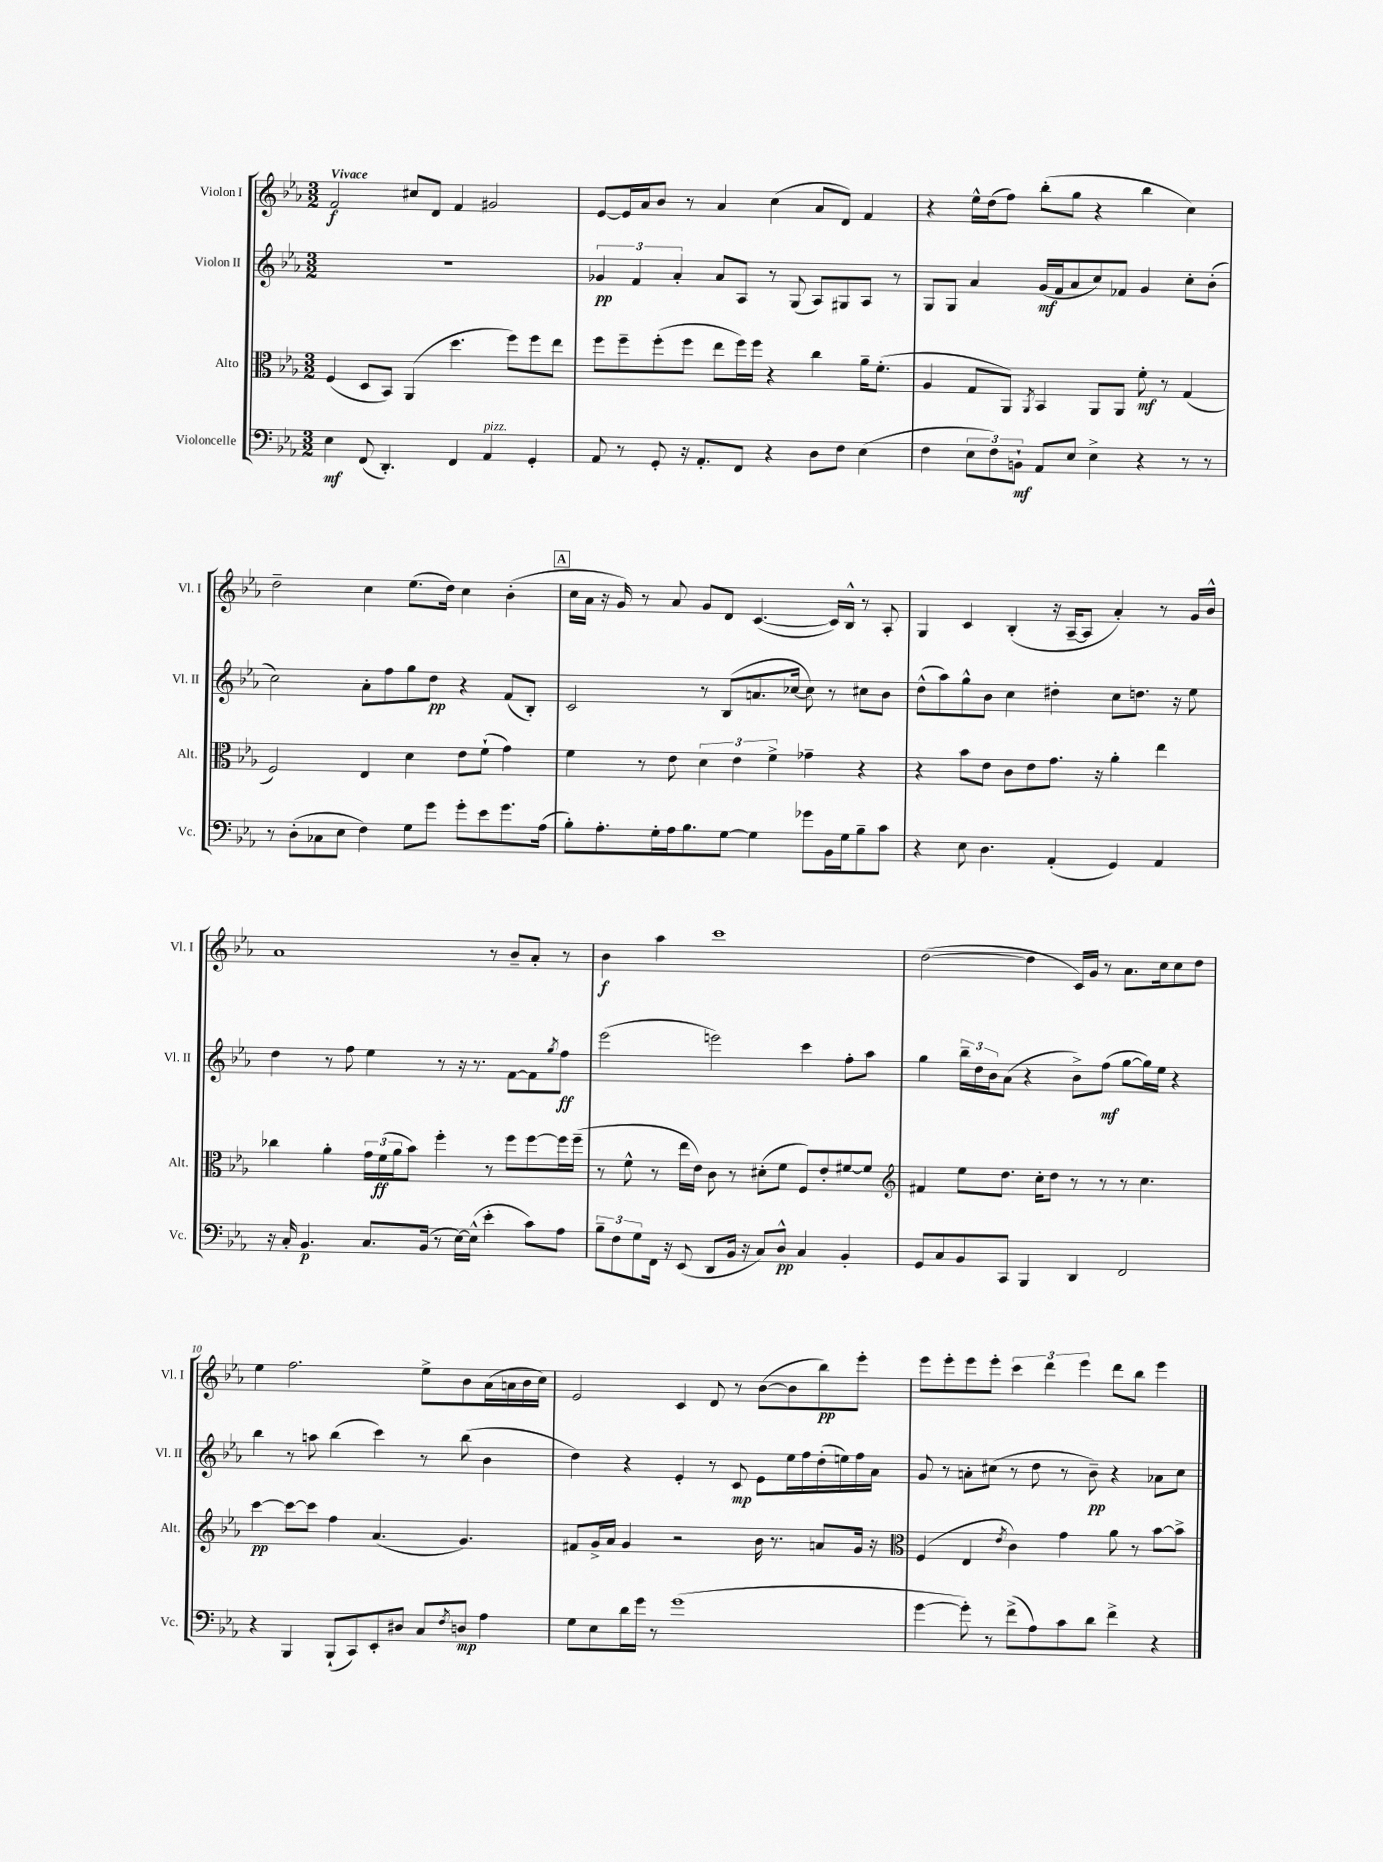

**kern	**dynam	**kern	**dynam	**kern	**dynam	**kern	**dynam
*part4	*part4	*part3	*part3	*part2	*part2	*part1	*part1
*staff4	*staff4	*staff3	*staff3	*staff2	*staff2	*staff1	*staff1
*I"Violoncelle	*	*I"Alto	*	*I"Violon II	*	*I"Violon I	*
*I'Vc.	*	*I'Alt.	*	*I'Vl. II	*	*I'Vl. I	*
*clefF4	*	*clefC3	*	*clefG2	*	*clefG2	*
*k[b-e-a-]	*	*k[b-e-a-]	*	*k[b-e-a-]	*	*k[b-e-a-]	*
*M3/2	*	*M3/2	*	*M3/2	*	*M3/2	*
=1	=1	=1	=1	=1	=1	=1	=1
!	!	!	!	!	!	!LO:TX:a:B:t=Vivace	!
4E-\	mf	(4F/	.	1.r	.	2f/	f
(8FF/	.	8D/L	.	.	.	.	.
4.DD'/)	.	8BB-/J)	.	.	.	.	.
.	.	(4AA-/	.	.	.	8cc#X/L	.
.	.	.	.	.	.	8d/J	.
4FF/	.	4.dd\	.	.	.	4f/	.
!LO:TX:a:i:t=pizz.	!	!	!	!	!	!	!
4AA-/	.	.	.	.	.	2g#X/	.
.	.	8ff\L)	.	.	.	.	.
4GG'/	.	8ff\	.	.	.	.	.
.	.	8ee-\J	.	.	.	.	.
=2	=2	=2	=2	=2	=2	=2	=2
8AA-/	.	8ff\L	.	6g-X/	pp	[8e-/L	.
8r	.	8ff~\	.	.	.	16e-/L]	.
.	.	.	.	6f/	.	.	.
.	.	.	.	.	.	16a-/J	.
8GG'/	.	(8ff'\	.	.	.	8b-/J	.
.	.	.	.	6a-'/	.	.	.
16r	.	8ff\J	.	.	.	8r	.
8.AA-'/L	.	.	.	.	.	.	.
.	.	8ee-\L	.	8a-/L	.	4a-/	.
8FF/J	.	16ff\L)	.	8A-/J	.	.	.
.	.	16ff\JJ	.	.	.	.	.
4r	.	4r	.	8r	.	(4cc\	.
.	.	.	.	(8G/	.	.	.
8D\L	.	4cc\	.	8A-/L)	.	8a-/L	.
8F\J	.	.	.	8G#X/	.	8d/J)	.
(4E-\	.	16a-~\KL	.	8A-/J	.	4f/	.
.	.	(8.f'\J	.	.	.	.	.
.	.	.	.	8r	.	.	.
=3	=3	=3	=3	=3	=3	=3	=3
4F\	.	4A-/	.	8G/L	.	4r	.
.	.	.	.	8G/J	.	.	.
12E-\L	.	8G/L	.	4a-/	.	16ee-^^\LL	.
.	.	.	.	.	.	(16dd\J	.
12F\)	.	.	.	.	.	.	.
.	.	8AA-/J)	.	.	.	8ff\J)	.
12BBn`\J	mf	.	.	.	.	.	.
.	.	8qAA-/	.	.	.	.	.
8AA-/L	.	4BB-/	.	(16g/LL	mf	(8bb-'\L	.
.	.	.	.	16f/J	.	.	.
8E-/J	.	.	.	8a-/	.	8gg\J	.
4E-^\	.	8AA-/L	.	8cc/)	.	4r	.
.	.	8AA-/J	.	8f-X/J	.	.	.
4r	.	8f'\	mf	4g/	.	4bb-\	.
.	.	8r	.	.	.	.	.
8r	.	(4G/	.	8cc'\L	.	4cc\)	.
8r	.	.	.	(8b-'\J	.	.	.
!!LO:LB:g=z
=4	=4	=4	=4	=4	=4	=4	=4
8r	.	2F/)	.	2cc\)	.	2dd~\	.
(8D'\L	.	.	.	.	.	.	.
8C-X\	.	.	.	.	.	.	.
8E-\J	.	.	.	.	.	.	.
4F\)	.	4E-/	.	8a-'\L	.	4cc\	.
.	.	.	.	8ff\	.	.	.
8G\L	.	4d\	.	8gg\	.	(8.ee-\L	.
8g\J	.	.	.	8dd\J	pp	.	.
.	.	.	.	.	.	16dd\Jk)	.
8g'\L	.	8e-\L	.	4r	.	4cc\	.
8e-\	.	(8f`\J	.	.	.	.	.
8.g\	.	4g\)	.	(8f/L	.	(4b-'\	.
.	.	.	.	8B-'/J)	.	.	.
(16A-\Jk	.	.	.	.	.	.	.
!!LO:REH:place=s1:t=A
=5	=5	=5	=5	=5	=5	=5	=5
8B-'\L)	.	4f\	.	2c/	.	16cc\LL	.
.	.	.	.	.	.	16a-\JJ	.
8.A-'\	.	.	.	.	.	16r	.
.	.	.	.	.	.	16g/)	.
.	.	8r	.	.	.	8r	.
16G'\L	.	.	.	.	.	.	.
16A-\J	.	8e-\	.	.	.	8a-/	.
8.B-\	.	.	.	.	.	.	.
.	.	6d\	.	8r	.	8g/L	.
[8G\J	.	.	.	(8B-/L	.	8d/J	.
.	.	6e-\	.	.	.	.	.
4G\]	.	.	.	8.an/	.	([4.c/	.
.	.	6f^\	.	.	.	.	.
.	.	.	.	[16cc-X/Jk	.	.	.
8g-X\L	.	4g-X~\	.	8cc-\])	.	.	.
16BB-\L	.	.	.	8r	.	16c/LL])	.
16G\J	.	.	.	.	.	16B-^^/JJ	.
8B-~\	.	4r	.	8cc#X\L	.	8r	.
8c\J	.	.	.	8b-\J	.	8A-'/	.
=6	=6	=6	=6	=6	=6	=6	=6
4r	.	4r	.	(8dd^^\L	.	4G/	.
.	.	.	.	8aa-\)	.	.	.
8E-\	.	8b-\L	.	8gg^^\	.	4c/	.
4.D\	.	8e-\J	.	8b-\J	.	.	.
.	.	8c\L	.	4cc\	.	(4B-'/	.
.	.	8e-\	.	.	.	.	.
(4AA-'/	.	8.g\J	.	4dd#X'\	.	16r	.
.	.	.	.	.	.	[16A-~/KL	.
.	.	.	.	.	.	8A-/J]	.
.	.	16r	.	.	.	.	.
4GG/)	.	4a-'\	.	8cc\L	.	4a-'/)	.
.	.	.	.	8.ddn\J	.	.	.
4AA-/	.	4ee-\	.	.	.	8r	.
.	.	.	.	16r	.	.	.
.	.	.	.	8ee-\	.	16g/LL	.
.	.	.	.	.	.	16b-^^/JJ	.
!!LO:LB:g=z
=7	=7	=7	=7	=7	=7	=7	=7
16r	.	4cc-X\	.	4dd\	.	1a-	.
16C'/	.	.	.	.	.	.	.
4.BB-/	p	.	.	.	.	.	.
.	.	4a-'\	.	8r	.	.	.
.	.	.	.	8ff\	.	.	.
8.C/L	.	24g\LL	.	4ee-\	.	.	.
.	.	(24f\	ff	.	.	.	.
.	.	24a-\J	.	.	.	.	.
.	.	8b-\J)	.	.	.	.	.
(16BB-/Jk	.	.	.	.	.	.	.
8r	.	4ff'\	.	8r	.	.	.
[16E-\LL)	.	.	.	16r	.	.	.
(16E-^^\JJ]	.	.	.	8.r	.	.	.
4e-'\	.	8r	.	.	.	8r	.
.	.	8ff\L	.	[8f\L	.	8b-~/L	.
8c\L)	.	[8ff\	.	8f\]	.	8a-'/J	.
.	.	.	.	8qgg/	.	.	.
8A-\J	.	16ff\L]	.	8ff\J	ff	8r	.
.	.	(16ff~\JJ	.	.	.	.	.
=8	=8	=8	=8	=8	=8	=8	=8
12B-~\L	.	8r	.	(2eee-\	.	4b-\	f
12F\	.	.	.	.	.	.	.
.	.	8f^^\	.	.	.	.	.
12G\	.	.	.	.	.	.	.
16FF\Jk	.	8r	.	.	.	4aa-\	.
16r	.	.	.	.	.	.	.
(8EE-/	.	16ee-\LL	.	.	.	.	.
.	.	16e-\JJ)	.	.	.	.	.
8DD/L	.	8c\	.	2eeen\)	.	1ccc	.
16BB-/Jk	.	8r	.	.	.	.	.
16r	.	.	.	.	.	.	.
8C/L)	.	(8d#X'\L	.	.	.	.	.
8D^^/J	pp	8f\J	.	.	.	.	.
4C/	.	8F/L)	.	4ccc\	.	.	.
.	.	8e-'/	.	.	.	.	.
4BB-'/	.	[8f#X/	.	8ff'\L	.	.	.
.	.	8f#/J]	.	8aa-\J	.	.	.
=9	=9	=9	=9	=9	=9	=9	=9
*	*	*clefG2	*	*	*	*	*
8GG/L	.	4f#X/	.	4gg\	.	([2dd\	.
8C/	.	.	.	.	.	.	.
8BB-/	.	8ee-\L	.	24bb-~\LL	.	.	.
.	.	.	.	24dd\	.	.	.
.	.	.	.	24b-\J	.	.	.
8CC/J	.	8.dd\J	.	(8a-\J	.	.	.
4BBB-/	.	.	.	4r	.	4dd\]	.
.	.	16cc'\KL	.	.	.	.	.
.	.	8dd\J	.	.	.	.	.
4DD/	.	8r	.	8b-^\L)	.	16c/LL)	.
.	.	.	.	.	.	16g/JJ	.
.	.	8r	.	(8ff\J	mf	8r	.
2FF/	.	8r	.	[8gg\L	.	8.a-\L	.
.	.	4.cc\	.	16gg\L])	.	.	.
.	.	.	.	16ee-\JJ	.	16cc\k	.
.	.	.	.	4r	.	8cc\	.
.	.	.	.	.	.	8dd\J	.
!!LO:LB:g=z
=10	=10	=10	=10	=10	=10	=10	=10
4r	.	[4ccc\	pp	4bb-\	.	4ee-\	.
4BBB-/	.	8ccc\L_	.	8r	.	2.ff\	.
.	.	8ccc\J]	.	8aan\	.	.	.
(8BBB-`/L	.	4ff\	.	(4bb-\	.	.	.
8CC/)	.	.	.	.	.	.	.
8EE-'/	.	(4.a-/	.	4ccc\)	.	.	.
8D#X/J	.	.	.	.	.	.	.
8C/L	.	.	.	8r	.	8ee-^\L	.
8qF/	.	.	.	.	.	.	.
8Dn/J	mp	4.g/)	.	(8bb-\	.	8b-\	.
4A-\	.	.	.	4b-\	.	(16a-\L	.
.	.	.	.	.	.	16an\	.
.	.	.	.	.	.	16b-\	.
.	.	.	.	.	.	16cc\JJ)	.
=11	=11	=11	=11	=11	=11	=11	=11
8G\L	.	8f#X/L	.	4dd\)	.	2e-/	.
8E-\	.	16g^/L	.	.	.	.	.
.	.	16a-/JJ	.	.	.	.	.
16d\L	.	4g/	.	4r	.	.	.
16g\JJ	.	.	.	.	.	.	.
8r	.	.	.	.	.	.	.
(1g	.	2r	.	4e-'/	.	4c/	.
.	.	.	.	8r	.	8d/	.
.	.	.	.	8c/	mp	8r	.
.	.	16b-\	.	8e-\L	.	([8b-\L	.
.	.	8.r	.	.	.	.	.
.	.	.	.	16ee-\L	.	8b-\]	.
.	.	.	.	16ff\	.	.	.
.	.	8an/L	.	(16dd'\	.	8bb-\)	pp
.	.	.	.	16een\)	.	.	.
.	.	16g/Jk	.	16ff\	.	8eee-'\J	.
.	.	16r	.	16a-\JJ	.	.	.
=12	=12	=12	=12	=12	=12	=12	=12
*	*	*clefC3	*	*	*	*	*
[4g\	.	(4F/	.	8g/	.	8eee-\L	.
.	.	.	.	8r	.	8eee-'\	.
8g'\])	.	4E-/	.	8an'\L	.	8eee-\	.
8r	.	.	.	(8cc#X\J	.	8eee-'\J	.
.	.	8qe-/	.	.	.	.	.
(8f^\L	.	4c\)	.	8r	.	6ccc\	.
8A-\)	.	.	.	8dd\	.	.	.
.	.	.	.	.	.	6ddd\	.
8c\	.	4g\	.	8r	.	.	.
.	.	.	.	.	.	6eee-\	.
8d\J	.	.	.	8b-~\)	pp	.	.
4f^\	.	8a-\	.	4r	.	8ddd\L	.
.	.	8r	.	.	.	8bb-\J	.
4r	.	[8b-\L	.	8a-X\L	.	4eee-\	.
.	.	8b-^\J]	.	8cc#\J	.	.	.
==	==	==	==	==	==	==	==
*-	*-	*-	*-	*-	*-	*-	*-
